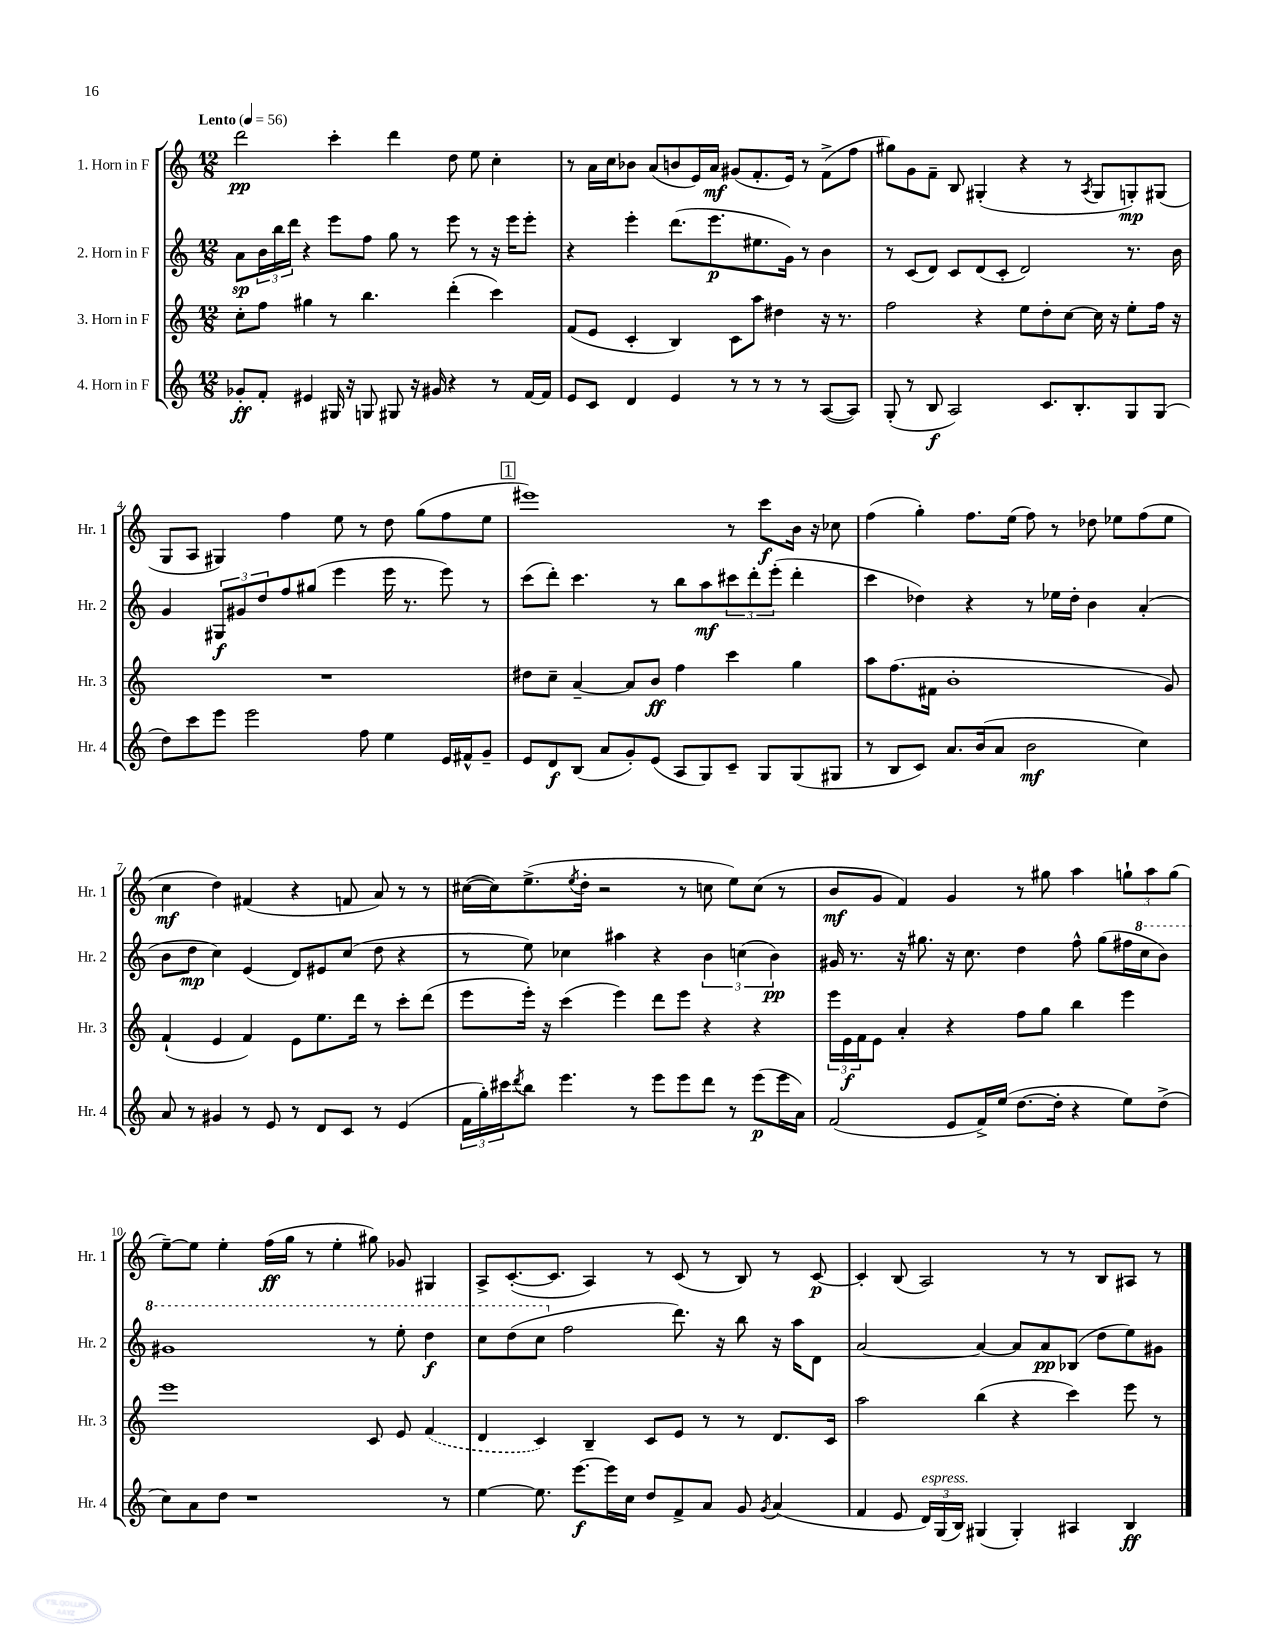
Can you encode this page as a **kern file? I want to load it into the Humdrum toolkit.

**kern	**dynam	**kern	**dynam	**kern	**dynam	**kern	**dynam
*part4	*part4	*part3	*part3	*part2	*part2	*part1	*part1
*staff4	*staff4	*staff3	*staff3	*staff2	*staff2	*staff1	*staff1
*I"4. Horn in F	*	*I"3. Horn in F	*	*I"2. Horn in F	*	*I"1. Horn in F	*
*I'Hr. 4	*	*I'Hr. 3	*	*I'Hr. 2	*	*I'Hr. 1	*
*clefG2	*	*clefG2	*	*clefG2	*	*clefG2	*
*k[]	*	*k[]	*	*k[]	*	*k[]	*
*M12/8	*	*M12/8	*	*M12/8	*	*M12/8	*
*MM56	*	*MM56	*	*MM56	*	*MM56	*
=1	=1	=1	=1	=1	=1	=1	=1
!	!	!	!	!	!	!LO:TX:a:B:t=Lento	!
8g-X'/L	ff	8cc'\L	.	8a\L	sp	2ddd\	pp
8f'/J	.	8ff\J	.	24b\L	.	.	.
.	.	.	.	24bb\	.	.	.
.	.	.	.	24ddd\JJ	.	.	.
4e#X/	.	4gg#X\	.	4r	.	.	.
16G#X/	.	8r	.	8eee\L	.	4ccc'\	.
16r	.	.	.	.	.	.	.
8Gn/	.	4.bb\	.	8ff\J	.	.	.
8G#X/	.	.	.	8gg\	.	4ddd\	.
16r	.	.	.	8r	.	.	.
16g#X/	.	.	.	.	.	.	.
4r	.	(4ddd'\	.	8eee\	.	8dd\	.
.	.	.	.	8r	.	8ee\	.
8r	.	4ccc\)	.	16r	.	4cc'\	.
.	.	.	.	16eee\KL	.	.	.
[16f/LL	.	.	.	8eee'\J	.	.	.
16f/JJ]	.	.	.	.	.	.	.
=2	=2	=2	=2	=2	=2	=2	=2
8e/L	.	(8f/L	.	4r	.	8r	.
8c/J	.	8e/J	.	.	.	16a\LL	.
.	.	.	.	.	.	16cc\J	.
4d/	.	4c'/	.	4eee'\	.	8b-X\J	.
.	.	.	.	.	.	(8a/L	.
4e/	.	4B/)	.	(8.ddd\L	.	8bn/	.
.	.	.	.	.	.	16e/L)	.
.	.	.	.	8.eee\	p	16a/JJ	mf
8r	.	8c\L	.	.	.	(8g#X/L	.
8r	.	8aa\J	.	8.ee#X\	.	8.f'/	.
8r	.	4dd#X\	.	.	.	.	.
.	.	.	.	16g\Jk)	.	16e/Jk)	.
8r	.	.	.	8r	.	8r	.
([8A/L	.	16r	.	4b\	.	(8f^\L	.
.	.	8.r	.	.	.	.	.
8A/J])	.	.	.	.	.	8ff\J	.
=3	=3	=3	=3	=3	=3	=3	=3
(8G'/	.	2ff\	.	8r	.	8gg#X\L)	.
8r	.	.	.	(8c/L	.	8g\	.
8B/	f	.	.	8d/J)	.	8f~\J	.
2A/)	.	.	.	8c/L	.	8B/	.
.	.	4r	.	(8d/	.	(4G#X'/	.
.	.	.	.	8c'/J	.	.	.
.	.	8ee\L	.	2d/)	.	4r	.
8.c/L	.	8dd'\	.	.	.	.	.
.	.	[8cc\J	.	.	.	8r	.
8.B'/	.	.	.	.	.	.	.
.	.	.	.	.	.	8qA/	.
.	.	16cc\]	.	.	.	8G#/L	.
.	.	16r	.	.	.	.	.
8G/	.	8ee'\L	.	8.r	.	8Gn'/)	mp
(8G/J	.	16ff\Jk	.	.	.	(8G#X/J	.
.	.	16r	.	16b\	.	.	.
!!LO:LB:g=z
=4	=4	=4	=4	=4	=4	=4	=4
8dd\L)	.	1.r	.	4g/	.	8G/L	.
8ccc\	.	.	.	.	.	8A/J	.
8eee\J	.	.	.	12G#X/L	f	4G#X/)	.
.	.	.	.	12g#X/	.	.	.
2eee\	.	.	.	.	.	.	.
.	.	.	.	12dd/	.	.	.
.	.	.	.	8ff/	.	4ff\	.
.	.	.	.	(8gg#X/J	.	.	.
.	.	.	.	4eee\	.	8ee\	.
8ff\	.	.	.	.	.	8r	.
4ee\	.	.	.	16eee\	.	8dd\	.
.	.	.	.	8.r	.	.	.
.	.	.	.	.	.	(8gg\L	.
16e/LL	.	.	.	8eee\)	.	8ff\	.
16f#X^^/J	.	.	.	.	.	.	.
8g~/J	.	.	.	8r	.	8ee\J	.
!!LO:REH:place=s1:t=1
=5	=5	=5	=5	=5	=5	=5	=5
8e/L	.	8dd#X\L	.	(8ccc\L	.	1eee#X)	.
8d/	f	8cc~\J	.	8ddd'\J)	.	.	.
(8B/J	.	[4a~/	.	4.ccc\	.	.	.
8a/L	.	.	.	.	.	.	.
8g'/)	.	8a/L]	.	.	.	.	.
(8e/J	.	8b/J	ff	8r	.	.	.
8A/L	.	4ff\	.	8bb\L	.	.	.
8G/)	.	.	.	8aa\	mf	.	.
8c~/J	.	4ccc\	.	12ccc#X\	.	8r	.
.	.	.	.	12ddd'\	.	.	.
8G/L	.	.	.	.	.	8ccc\L	f
.	.	.	.	(12eee'\J	.	.	.
(8G/	.	4gg\	.	4ddd'\	.	16b\Jk	.
.	.	.	.	.	.	16r	.
8G#X/J	.	.	.	.	.	8cc-X\	.
=6	=6	=6	=6	=6	=6	=6	=6
8r	.	8aa\L	.	4ccc\	.	(4ff\	.
8B/L	.	(8.ff\	.	.	.	.	.
8c/J)	.	.	.	4dd-X\)	.	4gg'\)	.
.	.	16f#X\Jk	.	.	.	.	.
8.a/L	.	1b'	.	.	.	.	.
.	.	.	.	4r	.	8.ff\L	.
(16b/k	.	.	.	.	.	.	.
8a/J	.	.	.	.	.	.	.
.	.	.	.	.	.	(16ee\Jk	.
2b\	mf	.	.	8r	.	8ff\)	.
.	.	.	.	16ee-X\LL	.	8r	.
.	.	.	.	16dd-'\JJ	.	.	.
.	.	.	.	4b\	.	8dd-X\	.
.	.	.	.	.	.	8ee-X\L	.
4cc\)	.	.	.	(4a'/	.	(8ff\	.
.	.	8g/)	.	.	.	8ee-\J	.
!!LO:LB:g=z
=7	=7	=7	=7	=7	=7	=7	=7
8a/	.	(4f`/	.	8b\L	.	4cc\	mf
8r	.	.	.	8dd\J	mp	.	.
4g#X/	.	4e/	.	4cc\)	.	4dd\)	.
8r	.	4f/)	.	(4e/	.	(4f#X/	.
8e/	.	.	.	.	.	.	.
8r	.	8e\L	.	8d/L)	.	4r	.
8d/L	.	8.ee\	.	8e#X/	.	.	.
8c/J	.	.	.	(8cc/J	.	8fn/	.
.	.	16ddd\Jk	.	.	.	.	.
8r	.	8r	.	8dd\	.	8a/)	.
(4e/	.	8ccc'\L	.	4r	.	8r	.
.	.	(8ddd\J	.	.	.	8r	.
=8	=8	=8	=8	=8	=8	=8	=8
24f\LL	.	8eee\L	.	8r	.	([16cc#X\LL	.
24gg'\)	.	.	.	.	.	.	.
.	.	.	.	.	.	16cc#\J])	.
24ccc#X\J	.	.	.	.	.	.	.
8qddd/	.	.	.	.	.	.	.
8bb\J	.	16eee'\Jk)	.	8ee\)	.	(8.ee^\	.
.	.	16r	.	.	.	.	.
4.eee\	.	(4ccc\	.	4cc-X\	.	.	.
.	.	.	.	.	.	8qee/	.
.	.	.	.	.	.	16dd'\Jk	.
.	.	.	.	.	.	2r	.
.	.	4eee\)	.	4aa#X\	.	.	.
8r	.	.	.	.	.	.	.
8eee\L	.	8ddd\L	.	4r	.	.	.
8eee\	.	8eee\J	.	.	.	8r	.
8ddd\J	.	4r	.	6b\	.	8ccn\	.
8r	.	.	.	.	.	8ee\L)	.
.	.	.	.	(6ccn\	.	.	.
(8eee\L	p	4r	.	.	.	(8cc\J	.
.	.	.	.	6b\)	pp	.	.
16eee\L	.	.	.	.	.	8r	.
16a\JJ)	.	.	.	.	.	.	.
=9	=9	=9	=9	=9	=9	=9	=9
(2f/	.	24eee\LL	.	16g#X/	.	8b/L	mf
.	.	24e\	f	.	.	.	.
.	.	.	.	8.r	.	.	.
.	.	24f\J	.	.	.	.	.
.	.	8e\J	.	.	.	8g/J	.
.	.	4a'/	.	16r	.	4f/)	.
.	.	.	.	8.gg#X\	.	.	.
8e/L	.	4r	.	16r	.	4g/	.
.	.	.	.	8.cc\	.	.	.
16f^/L)	.	.	.	.	.	.	.
(16ee/JJ	.	.	.	.	.	.	.
[8.dd\L	.	8ff\L	.	4dd\	.	8r	.
.	.	8gg\J	.	.	.	8gg#X\	.
16dd'\Jk]	.	.	.	.	.	.	.
4r	.	4bb\	.	8ff^^\	.	4aa\	.
.	.	.	.	(8gg#\L	.	.	.
8ee\L)	.	4eee\	.	16ff#X\L	.	12ggn`\L	.
*	*	*	*	*8va	*	*	*
.	.	.	.	16ccc\J	.	.	.
.	.	.	.	.	.	12aa\	.
(8dd^\J	.	.	.	8bb\J)	.	.	.
.	.	.	.	.	.	(12gg\J	.
!!LO:LB:g=z
=10	=10	=10	=10	=10	=10	=10	=10
8cc\L)	.	1eee	.	1gg#X	.	[8ee~\L)	.
8a\	.	.	.	.	.	8ee\J]	.
8dd\J	.	.	.	.	.	4ee'\	.
1r	.	.	.	.	.	.	.
.	.	.	.	.	.	(16ff\LL	ff
.	.	.	.	.	.	16gg\JJ	.
.	.	.	.	.	.	8r	.
.	.	.	.	.	.	4ee'\	.
.	.	8c/	.	8r	.	8gg#X\)	.
.	.	8e/	.	8eee'\	.	8g-X/	.
.	.	(4f/	.	4ddd\	f	4G#X/	.
8r	.	.	.	.	.	.	.
=11	=11	=11	=11	=11	=11	=11	=11
[4ee\	.	4d/	.	8ccc\L	.	8A^/L	.
.	.	.	.	(8ddd\	.	([8.c'/	.
8.ee\]	.	4c/)	.	8ccc\J	.	.	.
.	.	.	.	.	.	8.c/J]	.
*	*	*	*	*X8va	*	*	*
.	.	.	.	2ff\	.	.	.
[8.eee\L	f	.	.	.	.	.	.
.	.	4B~/	.	.	.	4A/)	.
16eee\L]	.	.	.	.	.	.	.
16cc\JJ	.	.	.	.	.	.	.
8dd/L	.	8c/L	.	.	.	8r	.
8f^/	.	8e/J	.	8.ddd\)	.	(8c/	.
8a/J	.	8r	.	.	.	8r	.
.	.	.	.	16r	.	.	.
8g/	.	8r	.	8bb\	.	8B/)	.
8qg/	.	.	.	.	.	.	.
(4a/	.	8.d/L	.	16r	.	8r	.
.	.	.	.	16aa\KL	.	.	.
.	.	.	.	8d\J	.	[8c/	p
.	.	16c/Jk	.	.	.	.	.
=12	=12	=12	=12	=12	=12	=12	=12
4f/	.	2aa\	.	[2a/	.	4c'/]	.
8e/	.	.	.	.	.	(8B/	.
!LO:TX:a:i:t=espress.	!	!	!	!	!	!	!
24d/LL)	.	.	.	.	.	2A/)	.
(24G/	.	.	.	.	.	.	.
24B/JJ)	.	.	.	.	.	.	.
(4G#X/	.	(4bb\	.	4a/_	.	.	.
4G#'/)	.	4r	.	8a/L]	.	.	.
.	.	.	.	8a/	pp	8r	.
4A#X/	.	4ccc\)	.	(8B-X/J	.	8r	.
.	.	.	.	8dd\L	.	8B/L	.
4B/	ff	8eee\	.	8ee\)	.	8A#X/J	.
.	.	8r	.	8g#X\J	.	8r	.
==	==	==	==	==	==	==	==
*-	*-	*-	*-	*-	*-	*-	*-
